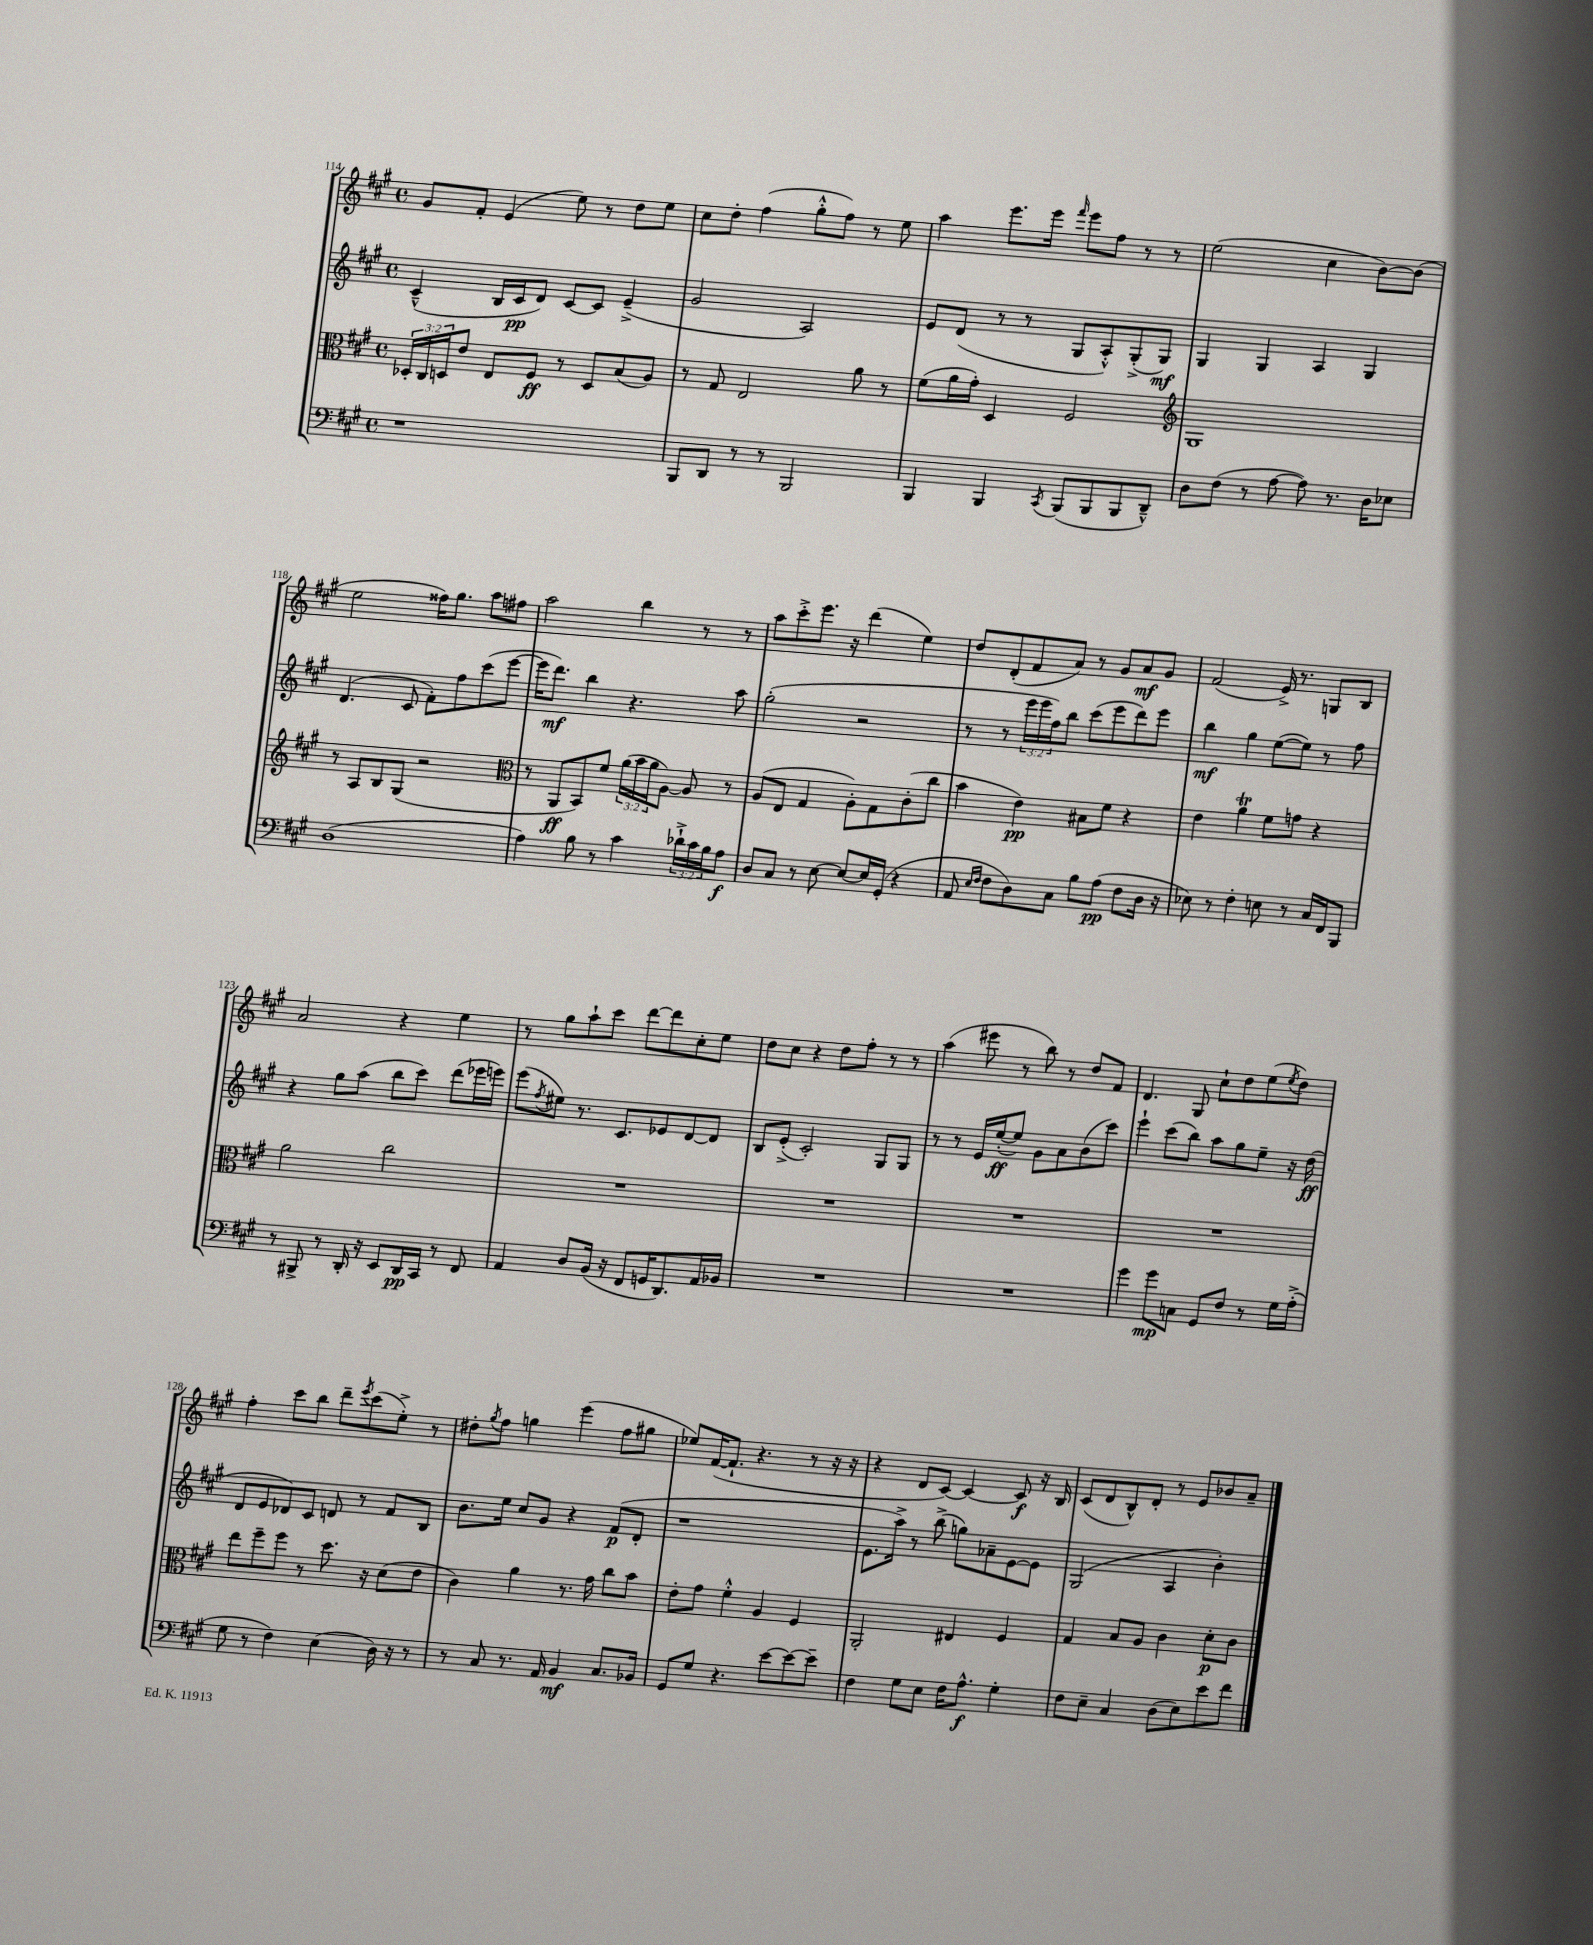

**kern	**kern	**kern	**kern
*staff4	*staff3	*staff2	*staff1
*clefF4	*clefC3	*clefG2	*clefG2
*k[f#c#g#]	*k[f#c#g#]	*k[f#c#g#]	*k[f#c#g#]
*M4/4	*M4/4	*M4/4	*M4/4
*met(c)	*met(c)	*met(c)	*met(c)
1r	24D-'	(4c#~^^	8g#
.	24C#	.	.
.	24D	.	.
.	8e	.	8f#'
.	8E	16B	(4e
.	.	16c#	.
.	8F#	8d)	.
.	8r	[8c#	8ee)
.	8D	8c#]	8r
.	(8B	(4e~^	8dd
.	8A)	.	8ee
=	=	=	=
8BBB	8r	2g#	8cc#
8DD	8G#	.	8dd'
8r	2E	.	(4ff#
8r	.	.	.
2BBB	.	2A)	8gg#'^^
.	.	.	8ff#)
.	8a	.	8r
.	8r	.	8ee
=	=	=	=
4BBB	(8f#	8e	4aa
.	16a	(8d	.
.	16g#')	.	.
4BBB	4D	8r	8.eee
.	.	8r	.
.	.	.	16eee
8qCC#	.	.	16qqfff#
(8BBB	2F#	8G#	8eee
8BBB	.	8A'^^)	8ff#
8BBB	.	(8G#'^	8r
8DD~^^)	.	8G#)	8r
=	=	=	=
*	*clefG2	*	*
8D	1G#	4G#	(2ee
(8F#	.	.	.
8r	.	4G#	.
[8A	.	.	.
8A])	.	4A	4cc#
8.r	.	.	.
.	.	4G#	[8b)
16D	.	.	.
8E-	.	.	(8b]
=	=	=	=
(1D	8r	(4.d	2ee
.	8A	.	.
.	8B	.	.
.	(8G#	8c#	.
.	2r	8f#')	16ff##)
.	.	.	8.gg#
.	.	8ff#	.
.	.	(8ccc#	8aa
.	.	[8eee	8ff#
=	=	=	=
*	*clefC3	*	*
4A)	8r	16eee]	2aa
.	.	8.ddd)	.
.	8AA	.	.
8B	8BB)	4bb	.
8r	8f#	.	.
4c#	(24a	4.r	4bb
.	24b	.	.
.	24a	.	.
.	[8A)	.	.
24d-`^	8A]	.	8r
24c#	.	.	.
24B	.	.	.
8A	8r	8aa	8r
=	=	=	=
8D	(8A	(2gg#'	8aa
8C#	8E	.	8ccc#'^
8r	4G#	.	8.eee
[8E	.	.	.
.	.	.	16r
8E_	8A')	2r	(4ddd
16E]	8G#	.	.
(16GG#'	.	.	.
4r	(8c#'	.	4ee)
.	8cc#	.	.
=	=	=	=
8AA	4b	8r	8dd
16qqE	.	.	.
16qqF#	.	.	.
8F#	.	8r	(8d'
8D)	4e)	24eee	8f#
.	.	24eee	.
.	.	24ff#)	.
8C#	.	8bb	8a)
8B	8B#	(8ccc#	8r
(8A	8f#	8eee	8g#
8F#	4r	8ddd)	8a
16D	.	8eee	8g#
16r	.	.	.
=	=	=	=
8E-)	4e	4bb	(2f#
8r	.	.	.
4F#'	4a	4gg#	.
8E	8f#	([8ee	16e^)
.	.	.	8.r
8r	8g	8ee])	.
16C#	4r	8r	8G
16FF#	.	.	.
8BBB	.	8ff#	8B
=	=	=	=
8r	2a	4r	2a
8BBB#^	.	.	.
8r	.	8gg#	.
16DD'	.	(8aa	.
16r	.	.	.
8EE	2cc#	8bb	4r
16DD	.	8ccc#)	.
16CC#	.	.	.
8r	.	(8ddd	4ee
8FF#	.	16eee-	.
.	.	16eee)	.
=	=	=	=
4AA	1r	(8eee	8r
.	.	8qff#	.
.	.	8ee#)	8gg#
8D	.	8.r	8aa`
(16BB	.	.	8ccc#
16r	.	8.c#	.
8FF#	.	.	[8ddd
16GG	.	8e-	8ddd]
8.DD)	.	.	.
.	.	[8d	8cc#'
16AA	.	8d]	8ee
16BB-	.	.	.
=	=	=	=
1r	1r	8B	8dd
.	.	(8e'^	8cc#
.	.	2c#')	4r
.	.	.	8dd
.	.	.	8ff#'
.	.	8G#	8r
.	.	8G#	8r
=	=	=	=
1r	1r	8r	(4aa
.	.	8r	.
.	.	16e	8eee#
.	.	([16ee'	.
.	.	8ee])	8r
.	.	8g#	8bb)
.	.	8a	8r
.	.	(8b	8dd
.	.	8ccc#)	8f#
=	=	=	=
4g#	1r	4eee`	4.d
8g#	.	(8ccc#	.
8C	.	8bb)	8G#
8GG#	.	8aa	8cc#`
8F#	.	8gg#	8dd
8r	.	8ee~	(8ee
.	.	.	8qee
16G#	.	16r	8dd)
(16A'^	.	(16dd	.
=	=	=	=
8G#	8ee	8d	4ff#'
8r	8ff#~	8e	.
4F#)	8ff#	8d-)	8ccc#
.	8r	8c#	8bb
(4E	8.dd	8d	8ddd~
.	.	.	8qeee
.	.	8r	(8ccc#
.	16r	.	.
16D)	(8d	8f#	8ee'^)
16r	.	.	.
8r	8e	8B	8r
=	=	=	=
8r	4c#)	8.b	8dd#'
.	.	.	8qgg#
8C#	.	.	8ff#
.	.	16ee	.
8.r	4a	8cc#	4gg
.	.	8g#	.
16AA	.	.	.
4BB	8.r	4r	(4eee
.	16g#	.	.
8.C#	8cc#	(8f#	8ff#
.	8b	8d'	8gg#
16BB-	.	.	.
=	=	=	=
8GG#	8e'	1r	8ee-)
8G#	8g#	.	([16f#
.	.	.	8.f#`]
4.r	4f#'^^	.	.
.	.	.	4.r
.	4A	.	.
[8e	.	.	.
8e_	4F#	.	8r
8e~]	.	.	16r
.	.	.	16r
=	=	=	=
4F#	2AA'	8.e	4r
.	.	16aa^)	.
8G#	.	8r	8d
8E	.	(8bb^	[8c#)
16F#	4E#	8gg)	4c#_
8.A^^	.	.	.
.	.	8a-~	.
4G#'	4F#	[8e	8c#]
.	.	8e]	16r
.	.	.	16B
=	=	=	=
8F#	4G#	(2G#	(8c#
8E~	.	.	8d
4C#	8B	.	8B^^)
.	8A	.	8d'
(8D	4c#	4A	8r
8E)	.	.	8e
8e	8d'	4b')	8b-
8f#	8c#	.	8a~
==	==	==	==
*-	*-	*-	*-
